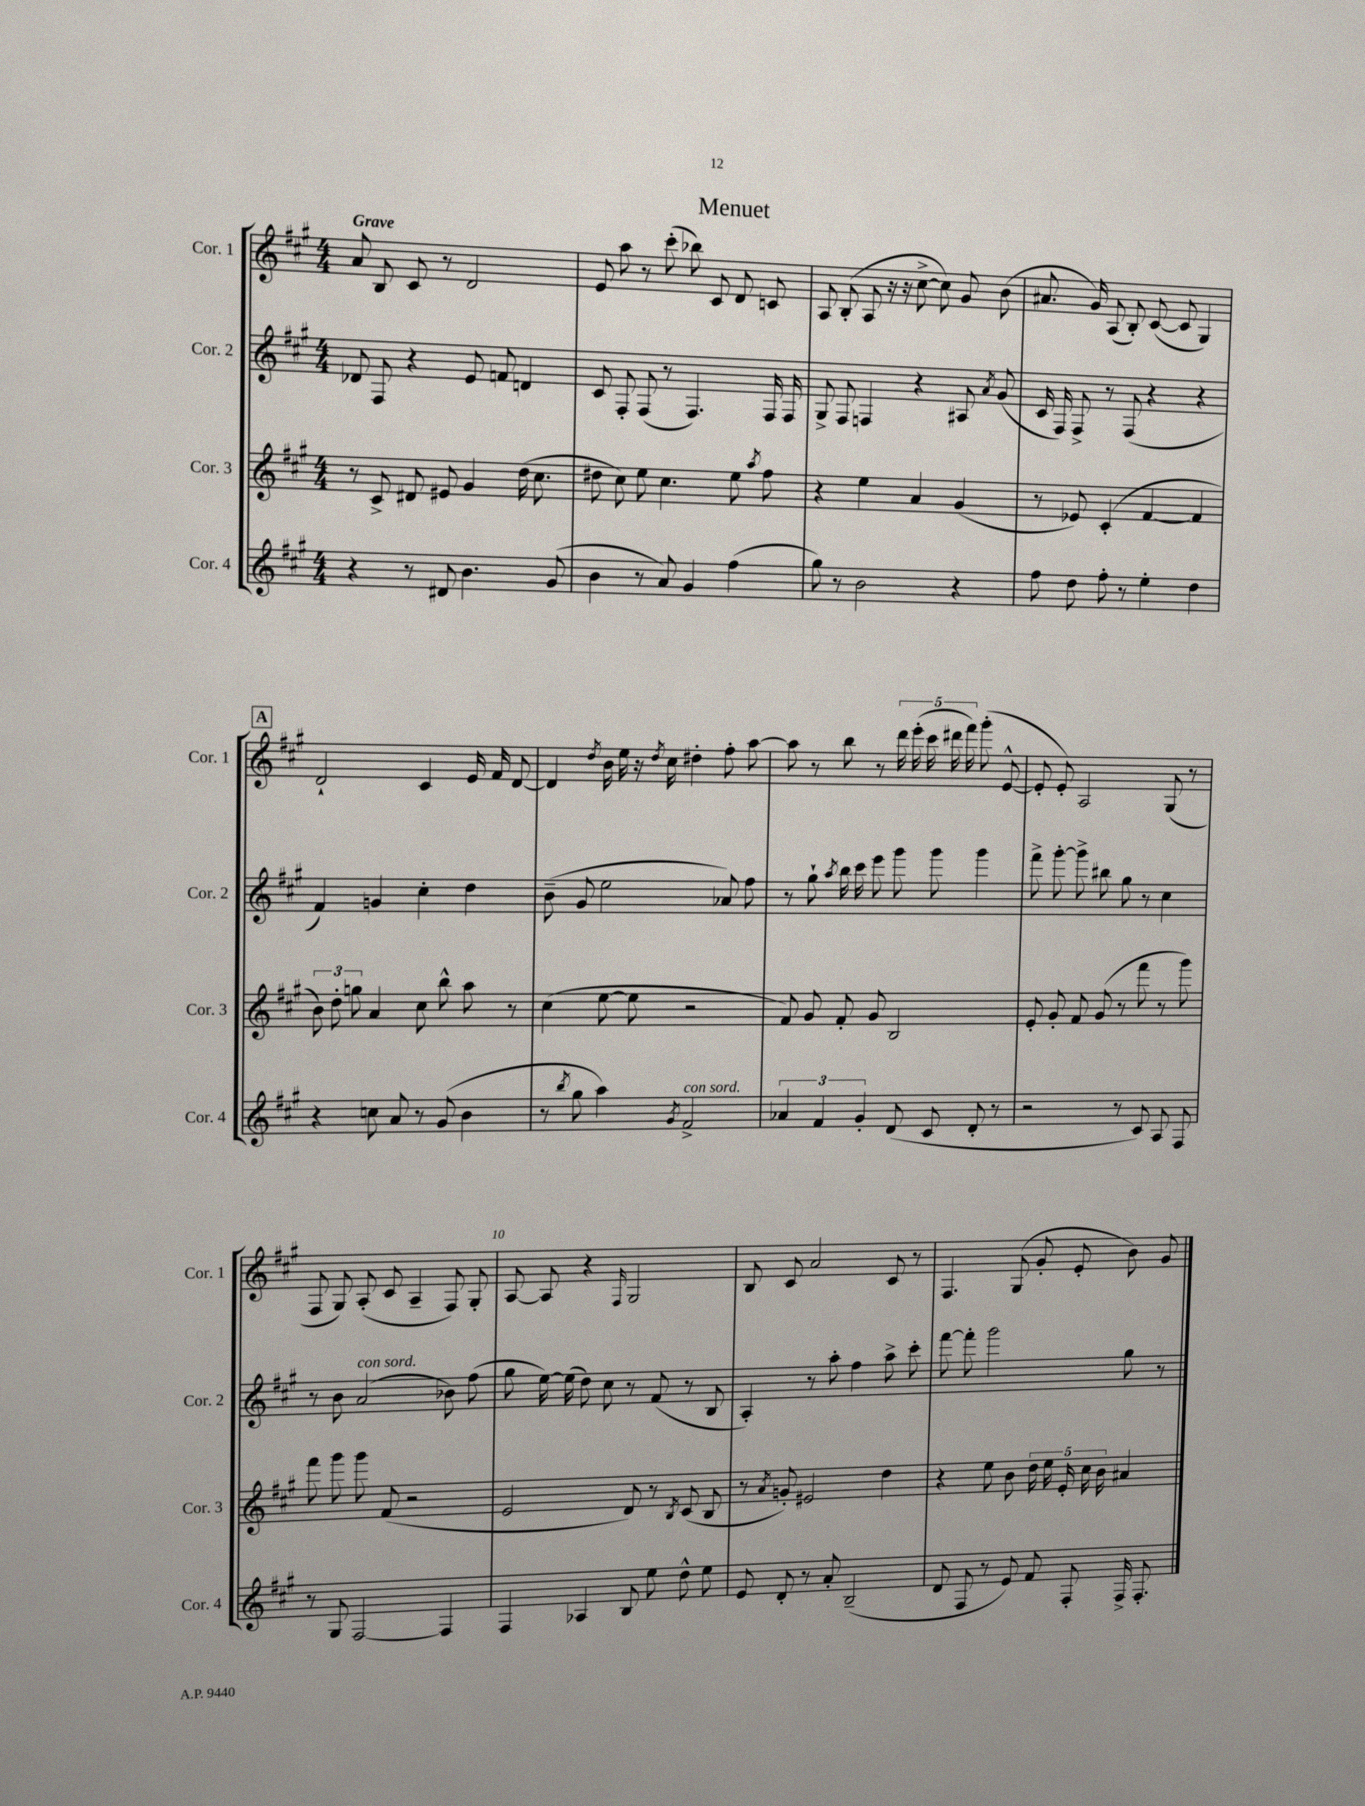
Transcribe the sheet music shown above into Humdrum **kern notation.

**kern	**kern	**kern	**kern
*staff4	*staff3	*staff2	*staff1
*clefG2	*clefG2	*clefG2	*clefG2
*k[f#c#g#]	*k[f#c#g#]	*k[f#c#g#]	*k[f#c#g#]
*M4/4	*M4/4	*M4/4	*M4/4
4r	8r	8d-/	8a/
.	8c#^/	8F#/	8B/
8r	8d#/	4r	8c#/
8d#/	8e#/	.	8r
4.b\	4g#/	8e/	2d/
.	.	8f/	.
.	(16dd\	4d/	.
.	8.cc#\	.	.
(8g#/	.	.	.
=	=	=	=
4b\	8dd#\	8c#/	8e/
.	8cc#\)	8F#'/	8aa\
8r	8ee\	(8F#/	8r
8a/)	4.cc#\	8r	(8ccc#'\
4g#/	.	4.F#/)	8bb-\)
.	.	.	8c#/
(4ff#\	8ee\	.	8d/
.	8qaa/	.	.
.	8ff#\	16F#/	8c/
.	.	16F#/	.
=	=	=	=
8gg#\)	4r	8G#^/	8A/
8r	.	8F#/	(8B'/
2b\	4ee\	4F/	8A/
.	.	.	16r
.	.	.	16r
.	4a/	4r	[8cc#^\
.	.	.	8cc#\])
4r	(4g#/	8A#/	8g#/
.	.	8qa/	.
.	.	(8g#/	(8b\
=	=	=	=
8ff#\	8r	16c#/	8.a#/
.	.	16F#/)	.
8dd\	8e-/)	8F#^/	.
.	.	.	16g#/)
8ff#'\	(4c#'/	8r	(8A/
8r	.	(8F#/	8B'/)
4ee'\	[4f#/	4r	([8c#/
.	.	.	8c#/]
4dd\	4f#/]	4r	4G#/)
=	=	=	=
4r	12b\)	4f#/)	2d`/
.	12dd'\	.	.
.	12gg\	.	.
8cc\	4a/	4g/	.
8a/	.	.	.
8r	8cc#\	4cc#'\	4c#/
(8g#/	8bb^^\	.	.
4b\	8aa\	4dd\	16e/
.	.	.	16f#/
.	8r	.	[8d/
=	=	=	=
8r	(4cc#\	(8b~\	4d/]
8qbb/	.	.	.
8gg#\	.	8g#/	.
.	.	.	8qdd/
4aa\)	[8ee\	2ee\	16b\
.	.	.	16ee\
.	8ee\]	.	16r
.	.	.	8qdd/
.	.	.	16cc#\
8qg#/	.	.	.
2f#^/	2r	.	4dd#'\
.	.	8a-/)	8ff#'\
.	.	8ff#\	[8aa\
=	=	=	=
6a-/	8f#/)	8r	8aa\]
.	8g#/	8gg#`\	8r
6f#/	.	.	.
.	.	8qaa/	.
.	8f#'/	16bb\	8bb\
.	.	16ccc#\	.
6g#'/	.	.	.
.	8g#/	8eee\	8r
(8d/	2B/	8ggg#\	20ddd\
.	.	.	(20eee'\
.	.	.	20ccc#\
8c#/	.	8ggg#\	.
.	.	.	20ddd#\
.	.	.	20fff#\)
8d'/	.	4ggg#\	(8ggg#'\
8r	.	.	[8e^^/
=	=	=	=
2r	8e'/	8fff#^\	8e'/]
.	8g#'/	[8ggg#'\	8e'/)
.	8f#/	8ggg#^\]	2A/
.	(8g#/	8bb#\	.
8r	8r	8gg#\	.
8c#/)	8fff#\	8r	.
8A/	8r	4cc#\	(8G#/
8F#/	8ggg#\)	.	8r
=	=	=	=
8r	8fff#\	8r	8F#/
8G#/	8ggg#\	8b\	8G#/)
[2F#/	8ggg#\	(2a/	(8A'/
.	(8f#/	.	8c#/
.	2r	.	4A~/
4F#/]	.	8b-\)	8F#/)
.	.	(8ff#\	8G#'/
=	=	=	=
4F#/	2e/	8gg#\	[8A/
.	.	[16ee\)	8A/]
.	.	(16ee\]	.
4A-/	.	8dd\)	4r
.	.	8cc#\	.
.	.	.	16qqF#/
8B/	8d/)	8r	2G#/
8ee\	8r	(8f#/	.
.	8qB/	.	.
8dd^^\	(8c#/	8r	.
8ee\	8B/	8B/	.
=	=	=	=
8e/	8r	4A'/)	8B/
.	8qa/	.	.
8d'/	8g'/)	.	8c#/
8r	2e#/	8r	2a/
8a'/	.	8aa'\	.
(2B~/	.	4ff#\	.
.	4dd\	8aa^\	8c#/
.	.	8ccc#'\	8r
=	=	=	=
8d/	4r	[8fff#\	4.F#/
8F#/	.	8fff#'\]	.
8r	8ee\	2ggg#\	.
8e/)	8b\	.	(8G#/
8f#/	20dd\	.	8g#'/
.	20ee\	.	.
.	20e'/	.	.
8F#'/	.	.	8e'/
.	20cc#\	.	.
.	20b\	.	.
16F#^/	4a#/	8gg#\	8b\)
8.F#'/	.	.	.
.	.	8r	8g#/
==	==	==	==
*-	*-	*-	*-
